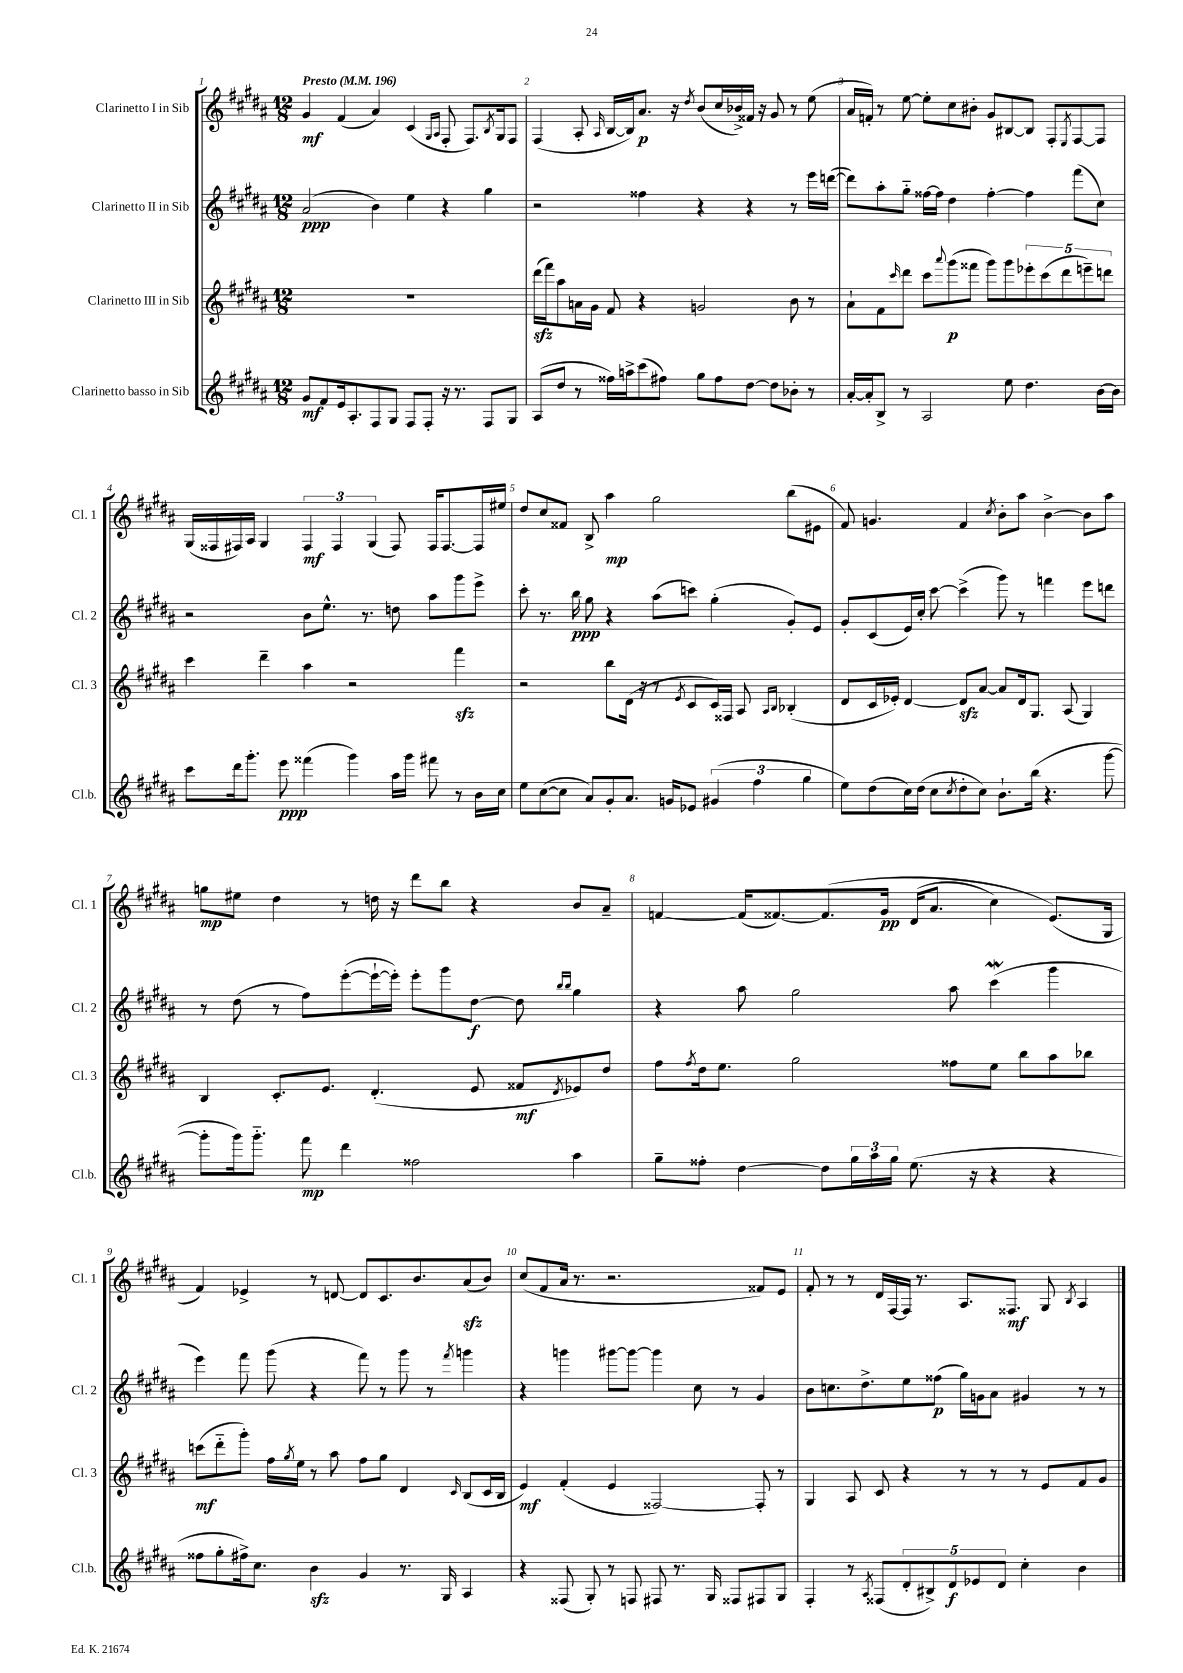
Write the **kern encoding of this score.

**kern	**dynam	**kern	**dynam	**kern	**dynam	**kern	**dynam
*part4	*part4	*part3	*part3	*part2	*part2	*part1	*part1
*staff4	*staff4	*staff3	*staff3	*staff2	*staff2	*staff1	*staff1
*I"Clarinetto basso in Sib	*	*I"Clarinetto III in Sib	*	*I"Clarinetto II in Sib	*	*I"Clarinetto I in Sib	*
*I'Cl.b.	*	*I'Cl. 3	*	*I'Cl. 2	*	*I'Cl. 1	*
*clefG2	*	*clefG2	*	*clefG2	*	*clefG2	*
*k[f#c#g#d#a#]	*	*k[f#c#g#d#a#]	*	*k[f#c#g#d#a#]	*	*k[f#c#g#d#a#]	*
*M12/8	*	*M12/8	*	*M12/8	*	*M12/8	*
*MM196	*	*MM196	*	*MM196	*	*MM196	*
=1	=1	=1	=1	=1	=1	=1	=1
!	!	!	!	!	!	!LO:TX:a:B:t=Presto	!
8g#/L	mf	1.r	.	(2a#/	ppp	4g#/	mf
8f#/	.	.	.	.	.	.	.
16e/k	.	.	.	.	.	(4f#/	.
8.A#'/	.	.	.	.	.	.	.
8F#/	.	.	.	4b\)	.	4a#/)	.
8G#/J	.	.	.	.	.	.	.
8F#/L	.	.	.	4ee\	.	(4c#/	.
8F#'/J	.	.	.	.	.	.	.
.	.	.	.	.	.	16qqG#/LL	.
.	.	.	.	.	.	16qqA#/JJ	.
16r	.	.	.	4r	.	8F#'/	.
8.r	.	.	.	.	.	.	.
.	.	.	.	.	.	8.F#/L)	.
8F#/L	.	.	.	4gg#\	.	.	.
.	.	.	.	.	.	8qB/	.
.	.	.	.	.	.	16G#/k	.
8G#/J	.	.	.	.	.	8F#/J	.
=2	=2	=2	=2	=2	=2	=2	=2
(8A#/L	.	(16ddd#zz\LL	.	2r	.	(4F#/	.
.	.	16fff#\J)	.	.	.	.	.
8dd#/J	.	8aa#\	.	.	.	.	.
8r	.	16an\L	.	.	.	8A#'/	.
.	.	16g#\JJ	.	.	.	.	.
.	.	.	.	.	.	16qqA#/	.
16ff##X\LL)	.	8f#/	.	.	.	[16B/LL	.
16aan^\J	.	.	.	.	.	16B/J])	.
(8ccc#\	.	4r	.	4ff##X\	.	8.a#/J	p
8ff#X\J)	.	.	.	.	.	.	.
.	.	.	.	.	.	16r	.
.	.	.	.	.	.	8qdd#/	.
8gg#\L	.	2gn/	.	4r	.	(8b/L	.
8ff#\	.	.	.	.	.	16cc#/L	.
.	.	.	.	.	.	16b-X^/)	.
[8dd#\J	.	.	.	4r	.	16f##X/JJ	.
.	.	.	.	.	.	16r	.
8dd#\L]	.	.	.	.	.	8g#/	.
8b-X'\J	.	8b\	.	8r	.	8r	.
8r	.	8r	.	16eee\LL	.	(8ee\	.
.	.	.	.	([16dddn\JJ	.	.	.
=3	=3	=3	=3	=3	=3	=3	=3
[16a#'/LL	.	8a#`\L	.	8ddd\L])	.	16a#/LL	.
16a#'/J]	.	.	.	.	.	16fn'/JJ)	.
8B^/J	.	8f#\	.	8aa#'\	.	8r	.
.	.	16qqccc#/	.	.	.	.	.
8r	.	8ddd#\J	.	8gg#\J	.	[8ee\	.
2A#/	.	8ccc#\L	.	[16ff##X\LL	.	8ee'\L]	.
.	.	.	.	16ff##\JJ]	.	.	.
.	.	8qqaaa#/	.	.	.	.	.
.	.	(8ggg#\	p	4dd#\	.	8cc#\	.
.	.	8fff##X\J	.	.	.	8b#X'\J	.
.	.	8ggg#\L)	.	[4ff##'\	.	8g#/L	.
8ee\	.	8ggg#\	.	.	.	[8B#X/	.
4.dd#\	.	10eee-X'\	.	4ff##\]	.	8B#/J]	.
.	.	(10ccc#\	.	.	.	.	.
.	.	.	.	.	.	8F#'/L	.
.	.	10ddd#\	.	.	.	.	.
.	.	.	.	.	.	8qE/	.
.	.	.	.	(8fff#\L	.	[8F#/	.
.	.	10eeen~\)	.	.	.	.	.
[16b\LL	.	.	.	8cc#\J)	.	8F#/J]	.
.	.	10dddn\J	.	.	.	.	.
16b\JJ]	.	.	.	.	.	.	.
!!LO:LB:g=z
=4	=4	=4	=4	=4	=4	=4	=4
8ccc#\L	.	4ccc#\	.	2r	.	(16G#/LL	.
.	.	.	.	.	.	16F##X/	.
16ddd#\k	.	.	.	.	.	16F#X/)	.
8.ggg#'\J	.	.	.	.	.	16A#/JJ	.
.	.	4ddd#~\	.	.	.	4G#/	.
8eee\	ppp	.	.	.	.	.	.
(4fff##X\	.	4aa#\	.	8b\L	.	6F#/	mf
.	.	.	.	8.ee^^\J	.	.	.
.	.	.	.	.	.	6F#/	.
4ggg#\)	.	2r	.	.	.	.	.
.	.	.	.	8.r	.	.	.
.	.	.	.	.	.	(6G#/	.
16aa#\LL	.	.	.	8ddn\	.	8F#/)	.
16ggg#\JJ	.	.	.	.	.	.	.
8fff#X\	.	.	.	8aa#\L	.	16F#/KL	.
.	.	.	.	.	.	[8.F#/	.
8r	.	4fff#zz\	.	8ggg#\	.	.	.
16b\LL	.	.	.	8eee^\J	.	16F#/L]	.
16cc#\JJ	.	.	.	.	.	16ee#X/JJ	.
=5	=5	=5	=5	=5	=5	=5	=5
8ee\L	.	2r	.	8ccc#'\	.	8dd#/L	.
([8cc#\	.	.	.	8.r	.	8cc#/	.
8cc#\J]	.	.	.	.	.	8f##X/J	.
.	.	.	.	16bb\	ppp	.	.
8a#/L)	.	.	.	8gg#\	.	8B^/	.
8g#'/	.	8bb\L	.	4r	.	4aa#\	mp
8.a#/J	.	(16d#\Jk	.	.	.	.	.
.	.	16r	.	.	.	.	.
.	.	8r	.	(8aa#\L	.	2gg#\	.
16gn/KL	.	.	.	.	.	.	.
.	.	8qe/	.	.	.	.	.
8e-X/J	.	8c#/L	.	8cccn\J)	.	.	.
(6g#X/	.	16c#/L)	.	(4gg#'\	.	.	.
.	.	16F##X/JJ	.	.	.	.	.
.	.	8A#/	.	.	.	.	.
6ff#\	.	.	.	.	.	.	.
.	.	16qqA#/LL	.	.	.	.	.
.	.	16qqB/JJ	.	.	.	.	.
.	.	(4B-X'/	.	8g#'/L)	.	(8bb\L	.
6gg#\	.	.	.	.	.	.	.
.	.	.	.	8e/J	.	8e#X\J	.
=6	=6	=6	=6	=6	=6	=6	=6
8ee\L)	.	8d#/L	.	8g#'/L	.	8f#/)	.
(8dd#\	.	16c#/L	.	(8c#/	.	4.gn/	.
.	.	16e-X'/JJ)	.	.	.	.	.
16cc#\L)	.	[4d#/	.	16e/L)	.	.	.
(16dd#\JJ	.	.	.	16cc#'/JJ	.	.	.
8cc#\L	.	.	.	[8ccc#\	.	.	.
8qcc#/	.	.	.	.	.	.	.
8dd#'\	.	8d#zz/L]	.	(4ccc#^\]	.	4f#/	.
8cc#\J)	.	[8a#/J	.	.	.	.	.
.	.	.	.	.	.	8qcc#/	.
8.b`\L	.	8a#/L]	.	8ggg#\)	.	8b'\L	.
.	.	16d#/k	.	8r	.	8aa#\J	.
(16bb\Jk	.	8.G#/J	.	.	.	.	.
4.r	.	.	.	4fffn\	.	[4b^\	.
.	.	(8A#/	.	.	.	.	.
.	.	4G#/)	.	8eee\L	.	8b\L]	.
[8ggg#\	.	.	.	8dddn\J	.	8aa#\J	.
!!LO:LB:g=z
=7	=7	=7	=7	=7	=7	=7	=7
8ggg#'\L]	.	4B/	.	8r	.	8ggn\L	mp
16ggg#\k)	.	.	.	(8dd#\	.	8ee#X\J	.
8.ggg#\J	.	.	.	.	.	.	.
.	.	8.c#'/L	.	8r	.	4dd#\	.
8fff#\	mp	.	.	8ff#\L)	.	.	.
.	.	8.e/J	.	.	.	.	.
4ddd#\	.	.	.	([8eee'\	.	8r	.
.	.	(4.d#'/	.	16eee`\L_	.	16ddn\	.
.	.	.	.	16eee'\JJ])	.	16r	.
2ff##X\	.	.	.	8eee'\L	.	8ddd#\L	.
.	.	.	.	8ggg#\	.	8bb\J	.
.	.	8e/	.	[8dd#\J	f	4r	.
.	.	8f##X/L	mf	8dd#\]	.	.	.
.	.	.	.	16qqbb/LL	.	.	.
.	.	8qd#/	.	16qqbb/JJ	.	.	.
4aa#\	.	8e-X/)	.	4gg#\	.	8b/L	.
.	.	8dd#/J	.	.	.	8a#~/J	.
=8	=8	=8	=8	=8	=8	=8	=8
8gg#~\L	.	8ff#\L	.	4r	.	[4fn/	.
.	.	8qff#/	.	.	.	.	.
8ff##X'\J	.	16dd#\k	.	.	.	.	.
.	.	8.ee\J	.	.	.	.	.
[4dd#\	.	.	.	8aa#\	.	(16f/KL]	.
.	.	.	.	.	.	[8.f##X/)	.
.	.	2gg#\	.	2gg#\	.	.	.
8dd#\L]	.	.	.	.	.	(8.f##/]	.
24gg#\L	.	.	.	.	.	.	.
24aa#\	.	.	.	.	.	.	.
.	.	.	.	.	.	16g#/Jk	pp
24gg#\JJ	.	.	.	.	.	.	.
(8.ee\	.	.	.	.	.	(16d#/KL	.
.	.	.	.	.	.	8.a#/J	.
.	.	8ff##X\L	.	8aa#\	.	.	.
16r	.	.	.	.	.	.	.
4r	.	8ee\J	.	(4ccc#W\	.	4cc#\)	.
.	.	8bb\L	.	.	.	.	.
4r	.	8aa#\	.	4ggg#\	.	(8.e/L)	.
.	.	8bb-X\J	.	.	.	.	.
.	.	.	.	.	.	16G#/Jk	.
!!LO:LB:g=z
=9	=9	=9	=9	=9	=9	=9	=9
8ff##X\L	.	(8cccn\L	mf	4eee\)	.	4f#/)	.
8gg#'\	.	8ddd#\	.	.	.	.	.
16ff#X^\k)	.	8ggg#'\J)	.	8fff#\	.	4e-X^/	.
8.cc#\J	.	.	.	.	.	.	.
.	.	16ff#\LL	.	(8ggg#\	.	.	.
.	.	8qgg#/	.	.	.	.	.
.	.	16ee\JJ	.	.	.	.	.
4bzz\	.	8r	.	4r	.	8r	.
.	.	8aa#\	.	.	.	[8dn/	.
4g#/	.	8ff#\L	.	8fff#\)	.	8d/L]	.
.	.	8gg#\J	.	8r	.	8.c#/	.
8.r	.	4d#/	.	8ggg#\	.	.	.
.	.	.	.	.	.	8.b/	.
.	.	.	.	8r	.	.	.
16G#/	.	.	.	.	.	.	.
.	.	16qqc#/	.	8qfff#/	.	.	.
4A#/	.	(8B/L	.	4gggn\	.	(8a#zz/	.
.	.	16c#/L	.	.	.	8b/J)	.
.	.	16B/JJ	.	.	.	.	.
=10	=10	=10	=10	=10	=10	=10	=10
4r	.	4e/)	mf	4r	.	(8cc#/L	.
.	.	.	.	.	.	8f#/	.
(8F##X/	.	(4f#'/	.	4gggn\	.	16a#/Jk	.
.	.	.	.	.	.	8.r	.
8G#'/)	.	.	.	.	.	.	.
8r	.	4e/	.	[8ggg#X\L	.	2.r	.
8Fn/	.	.	.	8ggg#\J_	.	.	.
8F#X/	.	[2F##X/)	.	4ggg#\]	.	.	.
8.r	.	.	.	.	.	.	.
.	.	.	.	8cc#\	.	.	.
16G#/	.	.	.	.	.	.	.
8F##X/L	.	.	.	8r	.	.	.
8F#X/	.	8F##'/]	.	4g#/	.	8f##X/L)	.
8G#/J	.	8r	.	.	.	8e/J	.
=11	=11	=11	=11	=11	=11	=11	=11
4F#'/	.	4G#/	.	8b\L	.	8f#'/	.
.	.	.	.	8.ccn\	.	8r	.
8r	.	8A#/	.	.	.	8r	.
.	.	.	.	8.dd#^\	.	.	.
8qA#/	.	.	.	.	.	.	.
(8F##X/L	.	8c#/	.	.	.	16d#/LL	.
.	.	.	.	.	.	[16F#/	.
10d#'/	.	4r	.	8ee\	.	16F#/JJ]	.
.	.	.	.	.	.	8.r	.
10B#X^/)	.	.	.	.	.	.	.
.	.	.	.	(8ff##X\J	p	.	.
10d#/	f	.	.	.	.	.	.
.	.	8r	.	16gg#\LL)	.	8.A#/L	.
10e-X/	.	.	.	.	.	.	.
.	.	.	.	16gn\J	.	.	.
.	.	8r	.	8a#\J	.	.	.
10d#/J	.	.	.	.	.	.	.
.	.	.	.	.	.	8.F##X/J	mf
4cc#'\	.	8r	.	4g#X/	.	.	.
.	.	8e/L	.	.	.	8G#/	.
.	.	.	.	.	.	8qB/	.
4b\	.	8f#/	.	8r	.	4A#/	.
.	.	8g#/J	.	8r	.	.	.
==	==	==	==	==	==	==	==
*-	*-	*-	*-	*-	*-	*-	*-
